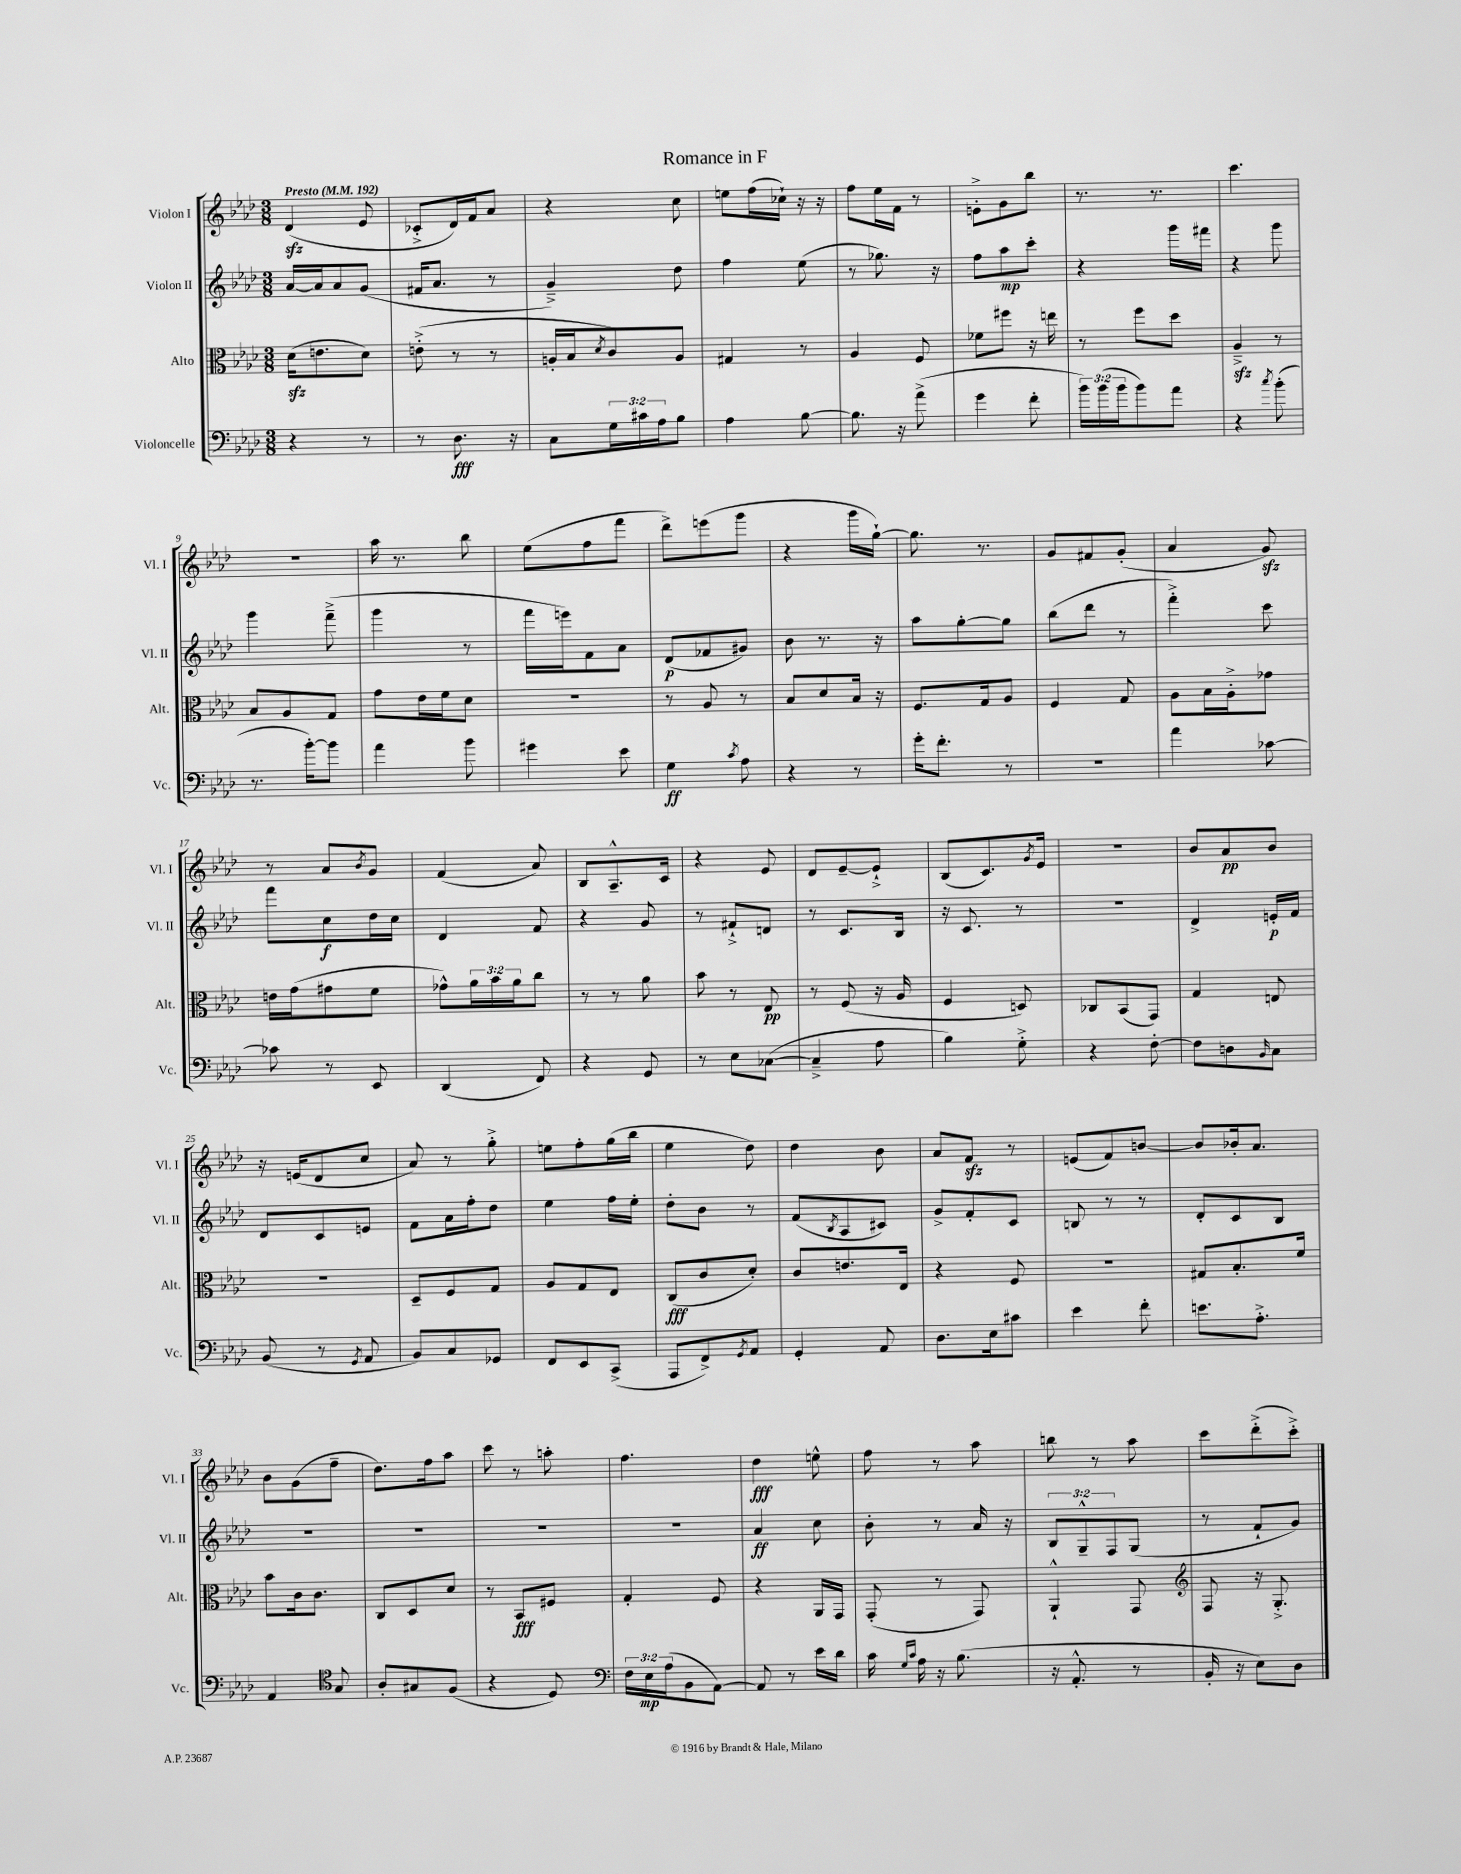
\header { title = "Romance in F" }
<<
\new StaffGroup <<
\new Staff = "s0" \with { instrumentName = "Violon I" shortInstrumentName = "Vl. I" } {
    \clef treble \key aes \major \numericTimeSignature \time 3/8 \tempo "Presto" 4 = 192
    des'4\sfz( ees'8 |
    ces'8-.-> des'16) f'16 aes'8 |
    r4 c''8 |
    e''8 f''16( ces''16-!) r16 r16 |
    f''8 ees''16 f'16 r8 |
    e'8-.-> g'8 bes''8 |
    r8. r8. |
    c'''4. |
    R4. |
    aes''16 r8. bes''8 |
    ees''8( f''8 f'''8 |
    des'''8->) e'''8( g'''8 |
    r4 g'''16 g''16~-!) |
    g''8. r8. |
    g'8 fis'8 g'8-.( |
    aes'4 g'8\sfz) |
    r8 aes'8 \acciaccatura { bes'8 } g'8 |
    f'4( aes'8) |
    bes8 aes8.---^ c'16 |
    r4 ees'8 |
    des'8 ees'8~-- ees'8-!-> |
    bes8( c'8.) \acciaccatura { g'8 } ees'16 |
    R4. |
    bes'8 aes'8\pp bes'8 |
    r16 e'16( des'8 c''8 |
    aes'8) r8 g''8-.-> |
    e''8 f''8-. g''16( bes''16 |
    ees''4 des''8) |
    des''4 bes'8 |
    aes'8 f'8\sfz r8 |
    e'8( f'8) b'8~ |
    b'8 bes'16-. aes'8. |
    bes'8 g'8( f''8-- |
    des''8.) f''16 aes''8 |
    c'''8 r8 a''8-. |
    f''4. |
    des''4\fff e''8-^ |
    f''8 r8 aes''8 |
    b''8 r8 aes''8 |
    c'''8 des'''8-.->( c'''8-.->) \bar "|." |
}
\new Staff = "s1" \with { instrumentName = "Violon II" shortInstrumentName = "Vl. II" } {
    \clef treble \key aes \major \numericTimeSignature \time 3/8 \override Staff.TupletNumber.text = #tuplet-number::calc-fraction-text
    aes'16~ aes'16 aes'8 g'8( |
    fis'16 aes'8. r8 |
    g'4--->) des''8 |
    f''4 ees''8( |
    r8 ges''8.) r16 |
    f''8 aes''8\mp c'''8-. |
    r4 g'''16 fis'''16 |
    r4 g'''8 |
    g'''4 f'''8--->( |
    g'''4 r8 |
    f'''16 e'''16) f'8 aes'8 |
    des'8\p( fes'8 gis'8) |
    bes'8 r8. r16 |
    aes''8 g''8~-. g''8 |
    bes''8( des'''8 r8 |
    f'''4-.->) c'''8 |
    f'''8 c''8\f des''16 c''16 |
    des'4 f'8 |
    r4 g'8 |
    r8 fis'8-!-> d'8 |
    r8 c'8. bes16 |
    r16 c'8. r8 |
    R4. |
    des'4-> e'16-.\p f'16 |
    des'8 c'8 e'8 |
    f'8 aes'16 f''16-. des''8 |
    ees''4 f''16 ees''16-. |
    des''8-. bes'8 r8 |
    f'8( \acciaccatura { bes8 } aes8 cis'8) |
    g'8-> f'8-. c'8 |
    b8 r8 r8 |
    des'8-. c'8 bes8 |
    R4. |
    R4. |
    R4. |
    r4. |
    aes'4\ff c''8 |
    bes'8-. r8 aes'16 r16 |
    \tuplet 3/2 { bes8 g8---^ f8 } g8( |
    r8 f'8-! g'8) \bar "|." |
}
\new Staff = "s2" \with { instrumentName = "Alto" shortInstrumentName = "Alt." } {
    \clef alto \key aes \major \numericTimeSignature \time 3/8 \override Staff.TupletNumber.text = #tuplet-number::calc-fraction-text
    des'16\sfz( e'8. des'8) |
    e'8-.->( r8 r8 |
    a16-. bes16 \acciaccatura { des'8 } c'8) a8 |
    gis4 r8 |
    aes4 f8 |
    fes'8 fis''8 r16 e''16 |
    r8 f''8 des''8 |
    aes4--->\sfz r8 |
    bes8 aes8 g8 |
    g'8 ees'16 f'16 des'8 |
    R4. |
    r8 aes8 r8 |
    bes8 des'8 bes16 r16 |
    f8. g16 aes8 |
    f4 g8 |
    aes8 bes16 aes16-.-> ges'8 |
    e'16 g'16( gis'8 f'8 |
    ges'8-^) \tuplet 3/2 { aes'16 bes'16 aes'16 } c''8 |
    r8 r8 aes'8 |
    bes'8 r8 ees8\pp |
    r8 f8( r16 aes16 |
    f4 d8) |
    ces8 bes,8( g,8) |
    g4 e8 |
    R4. |
    des8-- f8 g8 |
    aes8 g8 ees8 |
    c8\fff( c'8 des'8-.) |
    c'8 e'8. ees16 |
    r4 f8 |
    R4. |
    gis8 bes8.-. f'16 |
    bes'8 c'16 c'8. |
    c8 des8 des'8 |
    r8 bes,8\fff fis8 |
    g4-. f8 |
    r4 aes,16 g,16 |
    g,8-.( r8 g,8) |
    aes,4-!-^ g,8 |
    \clef treble f8 r16 g8.-.-> \bar "|." |
}
\new Staff = "s3" \with { instrumentName = "Violoncelle" shortInstrumentName = "Vc." } {
    \clef bass \key aes \major \numericTimeSignature \time 3/8 \override Staff.TupletNumber.text = #tuplet-number::calc-fraction-text
    r4 r8 |
    r8 des8.\fff r16 |
    c8 \tuplet 3/2 { g16 cis'16 aes16 } bes8 |
    aes4 bes8~ |
    bes8. r16 aes'8->( |
    g'4 f'8-. |
    \tuplet 3/2 { bes'16) bes'16( bes'16 } bes'8) aes'8 |
    r4 \acciaccatura { c''8 } bes'8-.( |
    r8. bes'16~-.) bes'8 |
    aes'4 bes'8 |
    gis'4 ees'8 |
    g4\ff \acciaccatura { c'8 } aes8 |
    r4 r8 |
    g'16-. f'8.-. r8 |
    R4. |
    aes'4 ces'8~ |
    ces'8 r8 ees,8 |
    des,4( f,8) |
    r4 g,8 |
    r8 ees8 ces8~( |
    ces4---> aes8 |
    bes4) g8-.-> |
    r4 f8~-. |
    f8 d8 \grace { bes,16 } c8 |
    bes,8( r8 \acciaccatura { g,8 } aes,8 |
    bes,8) c8 ges,8 |
    f,8 ees,8 c,8->( |
    aes,,8 f,8->) \acciaccatura { g,8 } aes,8 |
    g,4-. aes,8 |
    des8. ees16 cis'8 |
    ees'4 f'8-. |
    e'8. aes8.-.-> |
    aes,4 \clef tenor g8 |
    aes8-. gis8 f8( |
    r4 des8) |
    \clef bass \tuplet 3/2 { f16 ees16\mp aes16( } bes,8 aes,8~) |
    aes,8 r8 ees'16 des'16 |
    c'16 \grace { g16 c'16 } aes16 r16 bes8.( |
    r16 aes,8.-.-^ r8 |
    bes,16-. r16 ees8) des8 \bar "|." |
}
>>
>>
